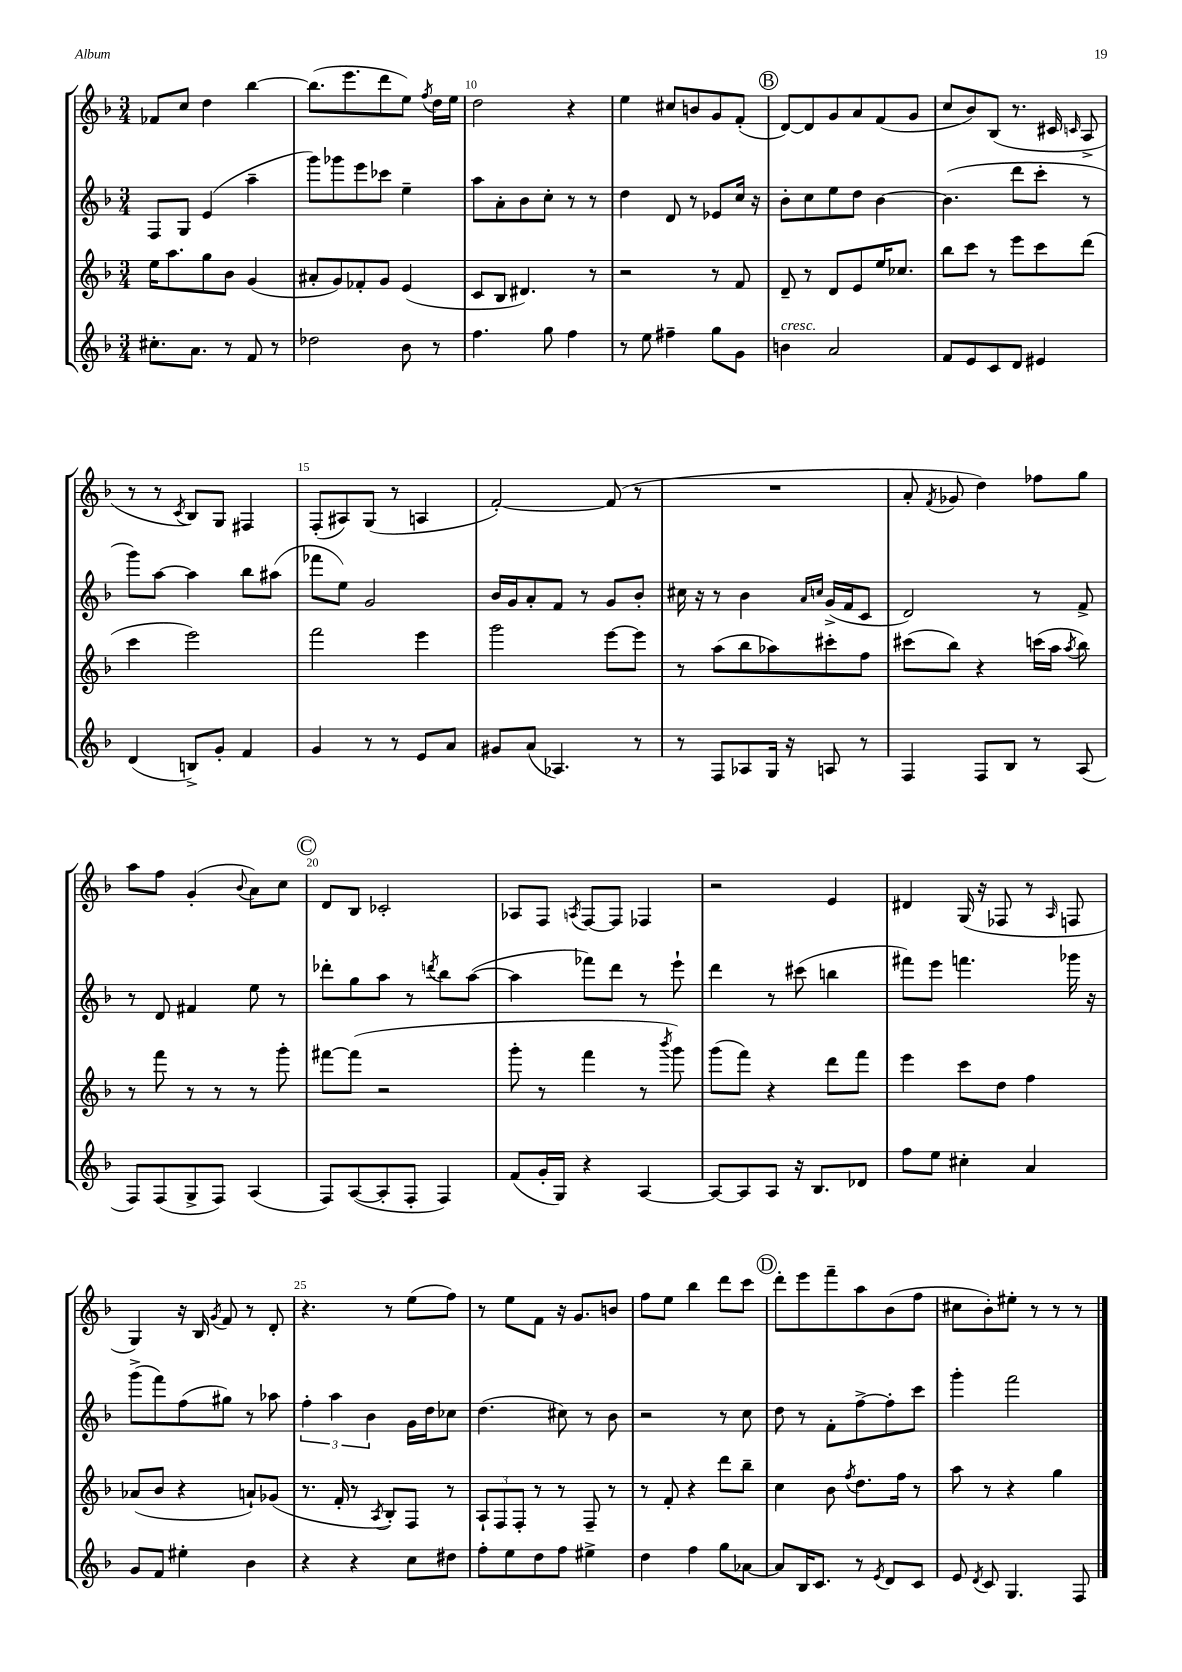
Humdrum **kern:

**kern	**kern	**kern	**kern
*part4	*part3	*part2	*part1
*staff4	*staff3	*staff2	*staff1
*clefG2	*clefG2	*clefG2	*clefG2
*k[b-]	*k[b-]	*k[b-]	*k[b-]
*M3/4	*M3/4	*M3/4	*M3/4
=8	=8	=8	=8
8.cc#X'\L	16ee\KL	8F/L	8f-X/L
.	8.aa\	.	.
.	.	8G/J	8cc/J
8.a\J	.	.	.
.	8gg\	(4e/	4dd\
8r	8b-\J	.	.
8f/	(4g/	4aa~\	[4bb-\
8r	.	.	.
=9	=9	=9	=9
2dd-X\	8a#X'/L	8ggg\L)	(8.bb-\L]
.	8g/)	8ggg-X\	.
.	.	.	8.eee\
.	8f-X'/	8eee\	.
.	8g/J	8ccc-X\J	8ddd\
8b-\	(4e/	4ee~\	8ee\J)
.	.	.	8qff/
8r	.	.	16dd\LL
.	.	.	16ee\JJ
=10	=10	=10	=10
4.ff\	8c/L	8aa\L	2dd\
.	8B-/J	8a'\	.
.	4.d#X/)	8b-\	.
8gg\	.	8cc'\J	.
4ff\	.	8r	4r
.	8r	8r	.
=11	=11	=11	=11
8r	2r	4dd\	4ee\
8ee\	.	.	.
4ff#X~\	.	8d/	8cc#X/L
.	.	8r	8bn/
8gg\L	8r	8e-X/L	8g/
8g\J	8f/	16cc/Jk	(8f'/J
.	.	16r	.
!!LO:REH:place=s1:t=B
=12	=12	=12	=12
!LO:TX:a:i:t=cresc.	!	!	!
4bn\	8d~/	8b-'\L	[8d/L)
.	8r	8cc\	8d/]
2a/	8d/L	8ee\	8g/
.	8e/	8dd\J	8a/
.	16ee/K	[4b-\	(8f/
.	8.cc-X/J	.	.
.	.	.	8g/J
=13	=13	=13	=13
8f/L	8bb-\L	(4.b-\]	8cc/L
8e/	8ccc\J	.	8b-/)
8c/	8r	.	(8B-/J
8d/J	8eee\L	8ddd\L	8.r
4e#X/	8ccc\	8ccc'\J	.
.	.	.	16c#X/
.	.	.	16qqcn/
.	(8ddd\J	8r	8A^/
!!LO:LB:g=z
=14	=14	=14	=14
(4d/	4ccc\	8ggg\L)	8r
.	.	[8aa\J	8r
.	.	.	8qc/
8Bn^/L)	2eee\)	4aa\]	8B-/L)
8g'/J	.	.	8G/J
4f/	.	8bb-\L	4F#X/
.	.	(8aa#X\J	.
=15	=15	=15	=15
4g/	2fff\	8fff-X\L	(8F'/L
.	.	8ee\J)	8A#X/)
8r	.	2g/	(8G/J
8r	.	.	8r
8e/L	4eee\	.	4An/
8a/J	.	.	.
=16	=16	=16	=16
8g#X/L	2ggg\	16b-/LL	[2f'/)
.	.	16g/J	.
(8a/J	.	8a'/	.
4.A-X/)	.	8f/J	.
.	.	8r	.
.	[8eee\L	8g/L	(8f/]
8r	8eee\J]	8b-'/J	8r
=17	=17	=17	=17
8r	8r	16cc#X\	2.r
.	.	16r	.
8F/L	(8aa\L	8r	.
8A-X/	8bb-\	4b-\	.
16G/Jk	8aa-X\)	.	.
16r	.	.	.
.	.	16qqa/LL	.
.	.	16qqccn/JJ	.
8An/	8ccc#X'\	(16g^/LL	.
.	.	16f/J	.
8r	8ff\J	8c/J	.
=18	=18	=18	=18
4F/	(8ccc#X\L	2d/)	8a'/
.	.	.	8qf/
.	8bb-\J)	.	8g-X/
8F/L	4r	.	4dd\)
8B-/J	.	.	.
8r	(16cccn\LL	8r	8ff-X\L
.	16aa\JJ	.	.
.	8qaa/	.	.
(8A/	8bb-\)	8f^/	8gg\J
!!LO:LB:g=z
=19	=19	=19	=19
8F/L)	8r	8r	8aa\L
(8F/	8fff\	8d/	8ff\J
8G^/	8r	4f#X/	(4g'/
8F/J)	8r	.	.
.	.	.	8qqb-/
(4A/	8r	8ee\	8a\L)
.	8ggg'\	8r	8cc\J
!!LO:REH:place=s1:t=C
=20	=20	=20	=20
8F/L)	[8fff#X\L	8ddd-X'\L	8d/L
([8A/	(8fff#\J]	8gg\	8B-/J
8A'/]	2r	8aa\J	2c-X'/
8F'/J	.	8r	.
.	.	8qdddn/	.
4F/)	.	8bb-\L	.
.	.	([8aa\J	.
=21	=21	=21	=21
(8f/L	8ggg'\	4aa\]	8A-X/L
16g'/L	8r	.	8F/J
16G/JJ)	.	.	.
.	.	.	8qAn/
4r	4fff\	8fff-X\L)	[8F/L
.	.	8ddd\J	8F/J]
[4A/	8r	8r	4F-X/
.	8qbbb-/	.	.
.	8ggg\)	8eee`\	.
=22	=22	=22	=22
8A/L_	(8ggg\L	4ddd\	2r
8A/]	8fff\J)	.	.
8A/J	4r	8r	.
16r	.	(8ccc#X\	.
8.B-/L	.	.	.
.	8ddd\L	4bbn\	4e/
8d-X/J	8fff\J	.	.
=23	=23	=23	=23
8ff\L	4eee\	8fff#X\L)	4d#X/
8ee\J	.	8eee\J	.
4cc#X'\	8ccc\L	4.fffn\	(16G/
.	.	.	16r
.	8dd\J	.	8F-X/
4a/	4ff\	.	8r
.	.	.	16qqA/
.	.	16ggg-X\	8Fn/
.	.	16r	.
!!LO:LB:g=z
=24	=24	=24	=24
8g/L	(8a-X/L	(8ggg^\L	4G/)
8f/J	8b-/J	8fff\)	.
4ee#X'\	4r	(8ff\	16r
.	.	.	16B-/
.	.	.	8qg/
.	.	8gg#X\J)	8f/
4b-\	8an`/L)	8r	8r
.	(8g-X/J	8aa-X\	8d'/
=25	=25	=25	=25
4r	8.r	6ff'\	4.r
.	.	6aa\	.
.	16f'/	.	.
4r	8r	.	.
.	.	6b-\	.
.	8qA/	.	.
.	8B-'/L)	.	8r
8cc\L	8F/J	16g\LL	(8ee\L
.	.	16dd\J	.
8dd#X\J	8r	8cc-X\J	8ff\J)
=26	=26	=26	=26
8ff'\L	12A`/L	(4.dd\	8r
.	12F/	.	.
8ee\	.	.	8ee\L
.	12F'/J	.	.
8dd\	8r	.	8f\J
8ff\J	8r	8cc#X\)	16r
.	.	.	8.g/L
4ee#X^\	8F~/	8r	.
.	8r	8b-\	8bn/J
=27	=27	=27	=27
4dd\	8r	2r	8ff\L
.	8f'/	.	8ee\J
4ff\	4r	.	4bb-\
8gg\L	8ddd\L	8r	8ddd\L
[8a-X\J	8bb-~\J	8cc\	8ccc\J
!!LO:REH:place=s1:t=D
=28	=28	=28	=28
8a-/L]	4cc\	8dd\	8ddd'\L
16B-/K	.	8r	8eee\
8.c/J	.	.	.
.	8b-\	8f'\L	8fff~\
.	8qff/	.	.
8r	8.dd\L	[8ff^\	8aa\
8qe/	.	.	.
8d/L	.	8ff'\]	(8b-\
.	16ff\Jk	.	.
8c/J	8r	8ccc\J	8ff\J
=29	=29	=29	=29
8e/	8aa\	4ggg'\	8cc#X\L
8qd/	.	.	.
8c/	8r	.	8b-'\)
4.G/	4r	2fff\	8ee#X'\J
.	.	.	8r
.	4gg\	.	8r
8F/	.	.	8r
==	==	==	==
*-	*-	*-	*-
